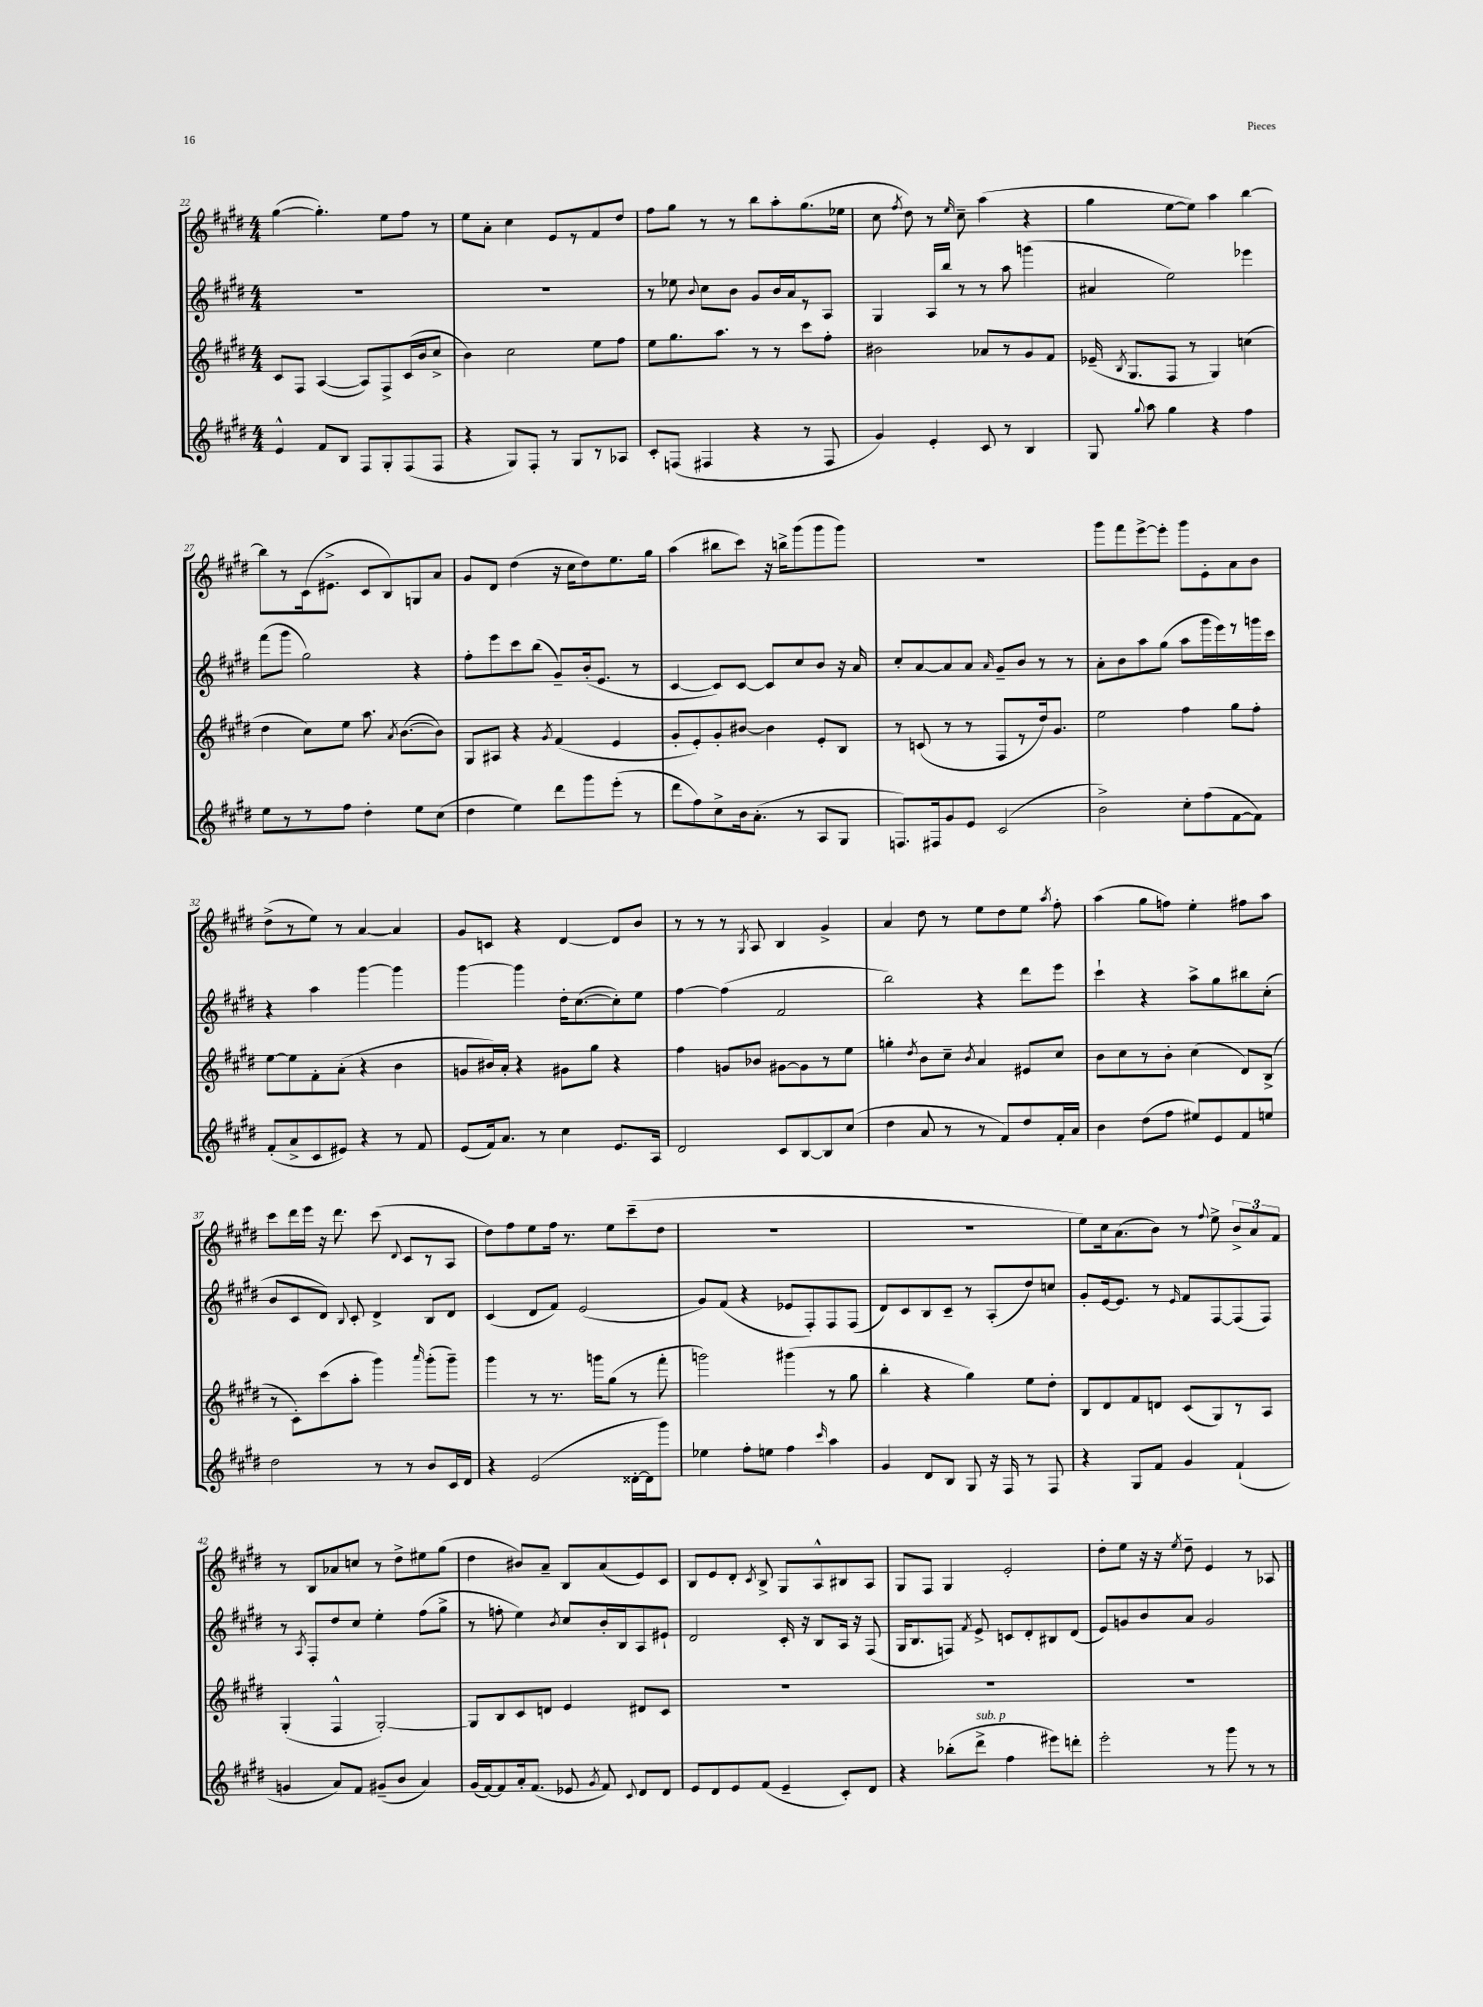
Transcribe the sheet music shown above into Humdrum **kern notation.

**kern	**kern	**kern	**kern
*staff4	*staff3	*staff2	*staff1
*clefG2	*clefG2	*clefG2	*clefG2
*k[f#c#g#d#]	*k[f#c#g#d#]	*k[f#c#g#d#]	*k[f#c#g#d#]
*M4/4	*M4/4	*M4/4	*M4/4
4e^^/	8c#/L	1r	([4gg#\
.	8F#/J	.	.
8f#/L	([4A/	.	4.gg#'\])
8B/J	.	.	.
8F#/L	8A/]L)	.	.
8G#'/	8F#^/	.	8ee\L
(8F#/	(16c#/L	.	8ff#\J
.	16b/J	.	.
8F#/J	8cc#^/J	.	8r
=	=	=	=
4r	4b\)	1r	8ee\L
.	.	.	8a'\J
8G#/L)	2cc#\	.	4cc#\
8F#'/J	.	.	.
8r	.	.	8e/L
8G#/L	.	.	8r
8r	8ee\L	.	8f#/
8A-/J	8ff#\J	.	8dd#/J
=	=	=	=
8c#'/L	8ee\L	8r	8ff#\L
(8F/J	8.gg#\	8ee-\	8gg#\J
.	.	8qqb/	.
4F#/	.	8cc#\L	8r
.	8.aa\J	.	.
.	.	8b\J	8r
4r	8r	8g#/L	8bb\L
.	8r	16b/L	8aa'\
.	.	16a/J	.
8r	8ccc#\L	8r	(8.gg#\
8F#/	8ff#'\J	8A/J	.
.	.	.	16ee-\Jk
=	=	=	=
4g#/)	2b#\	4G#/	8cc#\
.	.	.	8qff#/
.	.	.	8dd#\)
4e'/	.	16A/LL	8r
.	.	16bb/JJ	.
.	.	.	16qqee/
.	.	8r	8cc#~\
8c#/	8a-/L	8r	(4aa\
8r	8r	8aa\	.
4B/	8g#/	(4ggg\	4r
.	8f#/J	.	.
=	=	=	=
8G#/	(16e-~/	4a#/	4gg#\
.	8qB/	.	.
.	8.G#/L	.	.
8qqgg#/	.	.	.
8aa\	.	.	.
4gg#\	8F#/J	2ee\)	[8ee\L
.	8r	.	8ee\]J)
4r	4G#/)	.	4aa\
4ff#\	(4cc\	4eee-\	[4bb\
=	=	=	=
8ee\L	4dd#\	(8fff#\L	8bb\]L
8r	.	8ggg#\J	8r
8r	8cc#\L)	2gg#\)	(16c#\k
.	.	.	8.e#^\J
8ff#\J	8ee\J	.	.
4dd#'\	8.aa\	.	8c#/L
.	.	.	8B/)
.	8qa/	.	.
.	([8.b\L	.	.
8ee\L	.	4r	8G/
(8cc#\J	8b\]J)	.	8a/J
=	=	=	=
4dd#\	8G#/L	8ff#'\L	8g#/L
.	8A#/J	8eee\	8d#/J
4ee\)	4r	8ccc#\	(4dd#\
.	.	(8bb\J	.
.	8qg#/	.	.
8ddd#\L	(4f#/	8g#~/L)	16r
.	.	.	16cc#\LK
8ggg#\	.	(16b'/k	8dd#\)
.	.	8.e/J	.
(8eee'\J	4e/	.	8.ee\
8r	.	8r	.
.	.	.	16gg#\Jk
=	=	=	=
8ddd#\L	8g#'/L	[4c#/	(4aa\
8ff#\)	8e'/)	.	.
8cc#^\	8g#'/	8c#/]L)	8bb#\L
16b\k	[8b#/J	[8c#/J	8ccc#\J)
(8.a'\J	.	.	.
.	4b#\]	8c#/]L	16r
.	.	.	16bb^\LK
8r	.	8cc#/	(8ggg#\
8A/L	8e'/L	8b/J	8ggg#\
8G#/J	8B/J	16r	8ggg#\J)
.	.	16a/	.
=	=	=	=
8.F/L)	8r	8cc#'/L	1r
.	(8c/	[8a/	.
16F#/k	.	.	.
8g#/	8r	8a/]	.
8e/J	8r	8a/J	.
.	.	16qqa/	.
(2c#/	8F#/L	8g#~/L	.
.	8r	8b/J	.
.	16dd#/k)	8r	.
.	8.g#/J	.	.
.	.	8r	.
=	=	=	=
2b^\)	2ee\	8a'\L	8ggg#\L
.	.	8b\	8fff#\
.	.	8aa\	[8eee^\
.	.	(8gg#\J	8eee'\]J
8cc#'\L	4ff#\	8aa\L	8ggg#\L
(8ff#\	.	16ggg#\L	8e'\
.	.	16eee\)	.
[8f#\	8gg#\L	8r	8a\
8f#\]J)	8ff#'\J	16ggg\	8b\J
.	.	16ccc#\JJ	.
=	=	=	=
(8f#'/L	[8ee\L	4r	(8dd#^\L
8a^/	8ee\]	.	8r
8c#/	8f#'\	4aa\	8ee\J)
8e#/J)	(8a'\J	.	8r
4r	4r	[4ggg#\	[4a/
8r	4b\	4ggg#\]	4a/]
8f#/	.	.	.
=	=	=	=
(8e/L	8g/L	[4ggg#\	8g#/L
16f#/k)	16b#/L)	.	8c/J
8.a/J	16a'/JJ	.	.
.	4r	4ggg#\]	4r
8r	.	.	.
4cc#\	8g#\L	16dd#'\LK	[4d#/
.	.	([8.cc#\	.
.	8gg#\J	.	.
8.e/L	4r	8cc#'\])	8d#/]L
.	.	8ee\J	8b/J
16A/Jk	.	.	.
=	=	=	=
2d#/	4ff#\	[4ff#\	8r
.	.	.	8r
.	8g/L	(4ff#\]	8r
.	.	.	8qG#/
.	8b-/J	.	8A/
8c#/L	[8g#\L	2f#/	4B/
[8B/	8g#\]	.	.
8B/]	8r	.	4g#^/
(8cc#/J	8ee\J	.	.
=	=	=	=
4dd#\	4gg'\	2bb\)	4a/
.	8qdd#/	.	.
8a/	8b\L	.	8dd#\
8r	8cc#~\J	.	8r
.	8qb/	.	.
8r	4a/	4r	8ee\L
8f#/L)	.	.	8dd#\
8dd#/	8e#/L	8ddd#\L	8ee\J
.	.	.	8qaa/
16f#'/L	8cc#/J	8eee\J	8ff#'\
16a/JJ	.	.	.
=	=	=	=
4b\	8b\L	4ccc#`\	(4aa\
.	8cc#\	.	.
(8dd#\L	8r	4r	8gg#\L
8ff#\J	8b'\J	.	8ff\J)
8ee#/L)	(4cc#\	8aa^\L	4ee'\
8e/	.	8gg#\	.
8f#/	8d#/L)	8bb#\	8ff#\L
8ee/J	(8B^/J	(8cc#'\J	8aa\J
=	=	=	=
2dd#\	8r	8b/L	8ccc#\L
.	8c#'\L)	8c#/	16ddd#\L
.	.	.	16eee\JJ
.	(8ccc#\	8d#/J)	16r
.	.	.	8.ddd#\
.	.	8qqB/	.
.	8aa'\J	8c#'/	.
8r	4ggg#\)	4d#^/	(8ccc#\
.	.	.	8qqd#/
8r	.	.	8c#/L
.	16qqaaa/	.	.
8b/L	(8ggg#'\L	8B/L	8r
16c#/L	8ggg#~\J)	8d#/J	8A/J
16d#/JJ	.	.	.
=	=	=	=
4r	4ggg#\	(4c#/	8dd#\L)
.	.	.	8ff#\
(2e/	8r	8d#/L	8ee\
.	8.r	8f#/J)	16ff#\Jk
.	.	.	8.r
.	.	(2e/	.
.	16ggg\LK	.	.
.	(8gg#\J	.	8ee\L
[16d##'\LL	8r	.	(8ccc#~\
16d##\]J	.	.	.
8ggg#\J)	8fff#'\	.	8dd#\J
=	=	=	=
4ee-\	2ggg\)	8g#/L)	1r
.	.	(8f#/J	.
8ff#'\L	.	4r	.
8ee\J	.	.	.
4ff#\	(4ggg#\	8e-/L	.
.	.	8F#'/)	.
16qqccc#/	.	.	.
4aa\	8r	8F#/	.
.	8gg#\	(8F#/J	.
=	=	=	=
4g#/	4bb'\	8d#/L)	1r
.	.	8c#/	.
8d#/L	4r	8B/	.
8B/J	.	8c#~/J	.
8G#/	4gg#\)	8r	.
16r	.	(8A'/L	.
16F#/	.	.	.
8r	8ee\L	8dd#/)	.
8F#/	8dd#'\J	8cc/J	.
=	=	=	=
4r	8B/L	8g#'/L	8ee\L)
.	8d#/	[16e/k	16cc#\k
.	.	8.e/]J	(8.a\
8G#/L	8f#/	.	.
8f#/J	8d/J	8r	8b\J)
.	.	16qqe/	.
4g#/	(8c#/L	8f#/L	8r
.	.	.	8qqff#/
.	8G#/)	[8F#/	8ee^\
(4f#`/	8r	(8F#/]	12b^/L
.	.	.	12a/
.	8A/J	8F#/J)	.
.	.	.	12f#/J
=	=	=	=
4g/	(4G#'/	8r	8r
.	.	8qA/	.
.	.	8F#'/L	8B/L
8a/L)	4F#^^/	8dd#/	8a-/
8f#/J	.	8cc#/J	8cc/J
(8g#~/L	[2G#'/)	4ee'\	8r
8b/J	.	.	8dd#^\L
4a/)	.	(8ff#\L	8ee#\
.	.	8gg#^\J	(8gg#\J
=	=	=	=
(16g#/LL	8G#/]L	8r	4dd#\
[16f#/J)	.	.	.
8f#/]	8B/	8ff'\	.
16a'/k	8c#/	4ee\)	8b#/L)
(8.f#/J	.	.	.
.	8d/J	.	8a~/J
.	.	8qb/	.
8e-/	4e/	8cc#/L	8B/L
8qg#/	.	.	.
8f#/)	.	16b'/L	(8a/
.	.	16B/J	.
8qqc#/	.	.	.
8d#/L	8d#/L	8A/	8e/)
8d#/J	8c#/J	8e#`/J	8c#/J
=	=	=	=
8e/L	1r	2d#/	8B/L
8d#/	.	.	8e/
8e/	.	.	8d#'/J
.	.	.	8qc#/
(8f#/J	.	.	8B^/
4e~/	.	16c#'/	8G#/L
.	.	16r	.
.	.	8B/L	8A^^/
8c#'/L)	.	16A/Jk	8B#/
.	.	16r	.
8d#/J	.	(8F#/	8A/J
=	=	=	=
4r	1r	16G#/LK	8G#/L
.	.	8.B/	.
.	.	.	8F#/J
(8bb-'\L	.	8F/J)	4G#/
.	.	8qf#/	.
8ddd#^\J	.	8e^/	.
4ff#\	.	8c/L	2e'/
.	.	8d#'/	.
8eee#\L)	.	8B#/	.
8ddd'\J	.	(8d#/J	.
=	=	=	=
2eee'\	1r	8e/L)	8dd#'\L
.	.	8g/	8ee\J
.	.	8b/	16r
.	.	.	16r
.	.	.	8qee/
.	.	8a/J	8dd#~\
8r	.	2g/	4e/
8ggg#\	.	.	.
8r	.	.	8r
8r	.	.	8A-/
==	==	==	==
*-	*-	*-	*-
